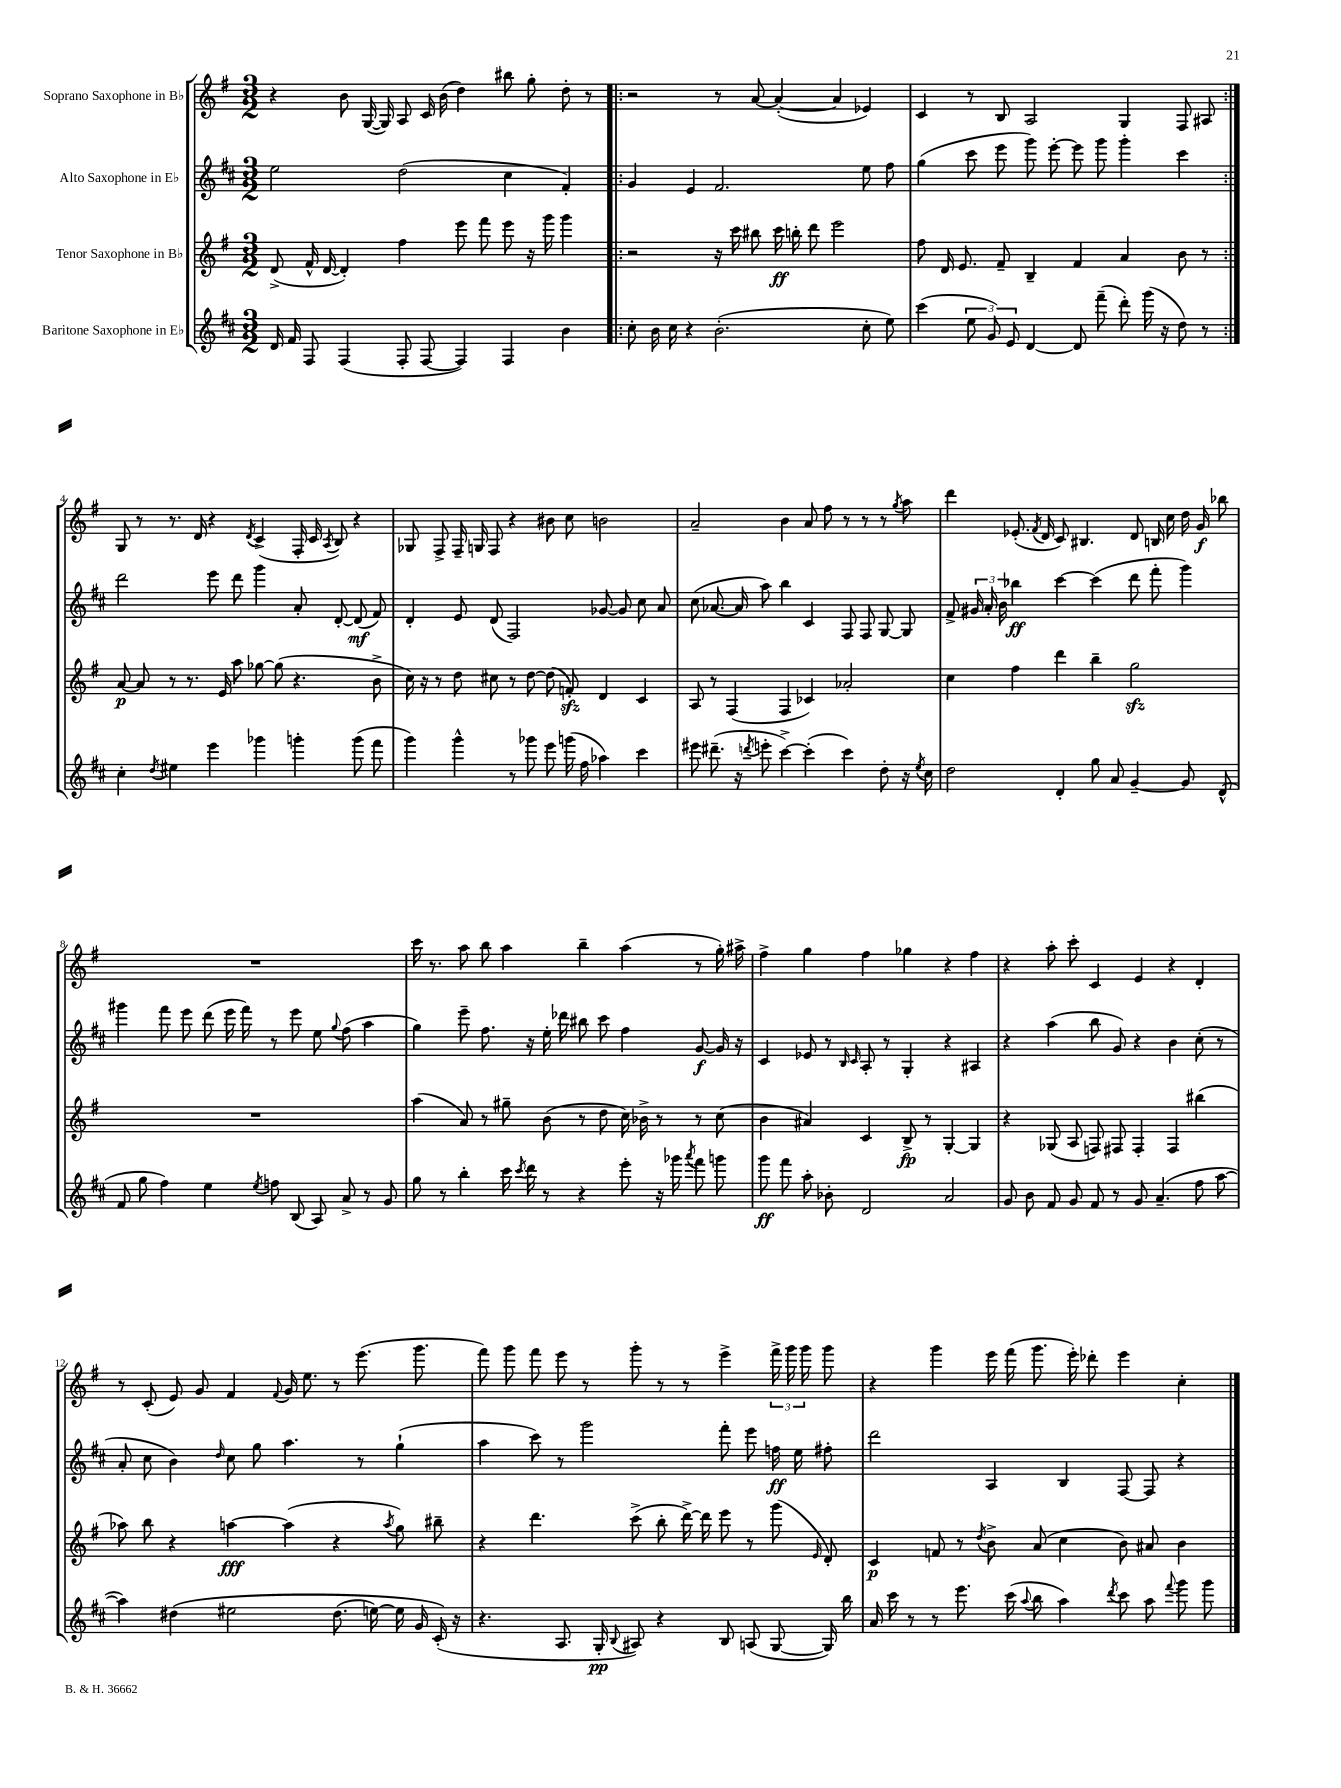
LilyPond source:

<<
\new StaffGroup <<
\new Staff = "s0" \with { instrumentName = "Soprano Saxophone in Bb" } {
    \clef treble \key g \major \numericTimeSignature \time 3/2
    \autoBeamOff r4 b'8 g16~( g16) a8 c'16 b'16( d''4) bis''8 g''8-. d''8-. r8 |
    \repeat volta 2 { r2 r8 a'8~ a'4~-.( a'4 ees'4) |
    c'4 r8 b8 a2 g4 fis8 ais8 | }
    g8 r8 r8. d'16 r4 \acciaccatura { d'8 } c'4->( fis16-. c'16 \acciaccatura { a8 } b8) r4 |
    ges8 fis8-> fis16-- g16 fis8 r4 bis'8 c''8 b'2 |
    a'2-- b'4 a'8 fis''8 r8 r8 r8 \acciaccatura { g''8 } a''8 |
    d'''4 ees'8.-.( \acciaccatura { fis'8 } d'16 c'8) bis4. d'8 b16 c''16 d''16 g'16\f bes''8 |
    R1. |
    c'''16 r8. a''8 b''8 a''4 b''4-- a''4( r8 g''16-.) ais''16-> |
    fis''4-> g''4 fis''4 ges''4 r4 fis''4 |
    r4 a''8-. c'''8-. c'4 e'4 r4 d'4-. |
    r8 c'8-.( e'8) g'8 fis'4 \appoggiatura { fis'8 } g'16 e''8. r8 e'''8.( g'''8. |
    fis'''8) g'''8 fis'''8 e'''8 r8 g'''8-. r8 r8 e'''4-> \tuplet 3/2 { fis'''16-> g'''16 g'''16 } g'''8 |
    r4 g'''4 e'''16 fis'''16( g'''8. e'''16-.) des'''8-. e'''4 c''4-. \bar "|." |
}
\new Staff = "s1" \with { instrumentName = "Alto Saxophone in Eb" } {
    \clef treble \key d \major \numericTimeSignature \time 3/2
    \autoBeamOff e''2 d''2( cis''4 fis'4-.) |
    \repeat volta 2 { g'4 e'4 fis'2. e''8 fis''8 |
    g''4( cis'''8 e'''8 g'''8) e'''8~-. e'''8 g'''8 g'''4-. cis'''4 | }
    d'''2 e'''8 d'''8 g'''4 a'8-. d'8~-. d'8\mf( fis'8) |
    d'4-. e'8 d'8( fis2) ges'8~ ges'8 cis''8 a'8 |
    cis''8( aes'8.~ aes'16 a''8) b''4 cis'4 fis8 fis8 g8~ g8 |
    fis'8-> \tuplet 3/2 { gis'16 a'16-. b'16 } bes''4\ff cis'''4~ cis'''4( d'''8 fis'''8-. g'''4) |
    gis'''4 fis'''8 e'''8 d'''8( e'''16 fis'''16) r8 e'''8 e''8 \appoggiatura { g''8 } fis''8( a''4 |
    g''4) e'''8-- fis''8. r16 e''16-. des'''16 bis''8 cis'''8 fis''4 g'8~\f g'16 r16 |
    cis'4 ees'8 r8 \grace { b16 cis'16 } a8-. r8 g4-. r4 ais4 |
    r4 a''4( b''8 g'8) r4 b'4 cis''8-.( r8 |
    a'8-. cis''8 b'4) \grace { d''16 } cis''8 g''8 a''4. r8 g''4-!( |
    a''4 cis'''8) r8 g'''2 fis'''8-. e'''8 f''16\ff e''16 fis''8-. |
    d'''2 a4 b4 fis8~ fis8 r4 \bar "|." |
}
\new Staff = "s2" \with { instrumentName = "Tenor Saxophone in Bb" } {
    \clef treble \key g \major \numericTimeSignature \time 3/2
    \autoBeamOff d'8->( fis'16-^ d'16~ d'4-.) fis''4 e'''8 fis'''8 e'''8 r16 g'''16 g'''4 |
    \repeat volta 2 { r2 r16 c'''16 bis''8 c'''16\ff b''16-. d'''8 e'''2 |
    fis''8 d'16 e'8. fis'8-- b4-- fis'4 a'4 b'8 r8 | }
    a'8~\p a'8 r8 r8. e'16 a''8 ges''8~ ges''8( r4. b'8-> |
    c''16) r16 r8 d''8 cis''8 r8 d''8~ d''8( f'8-.\sfz) d'4 c'4 |
    a8 r8 fis4( fis4 ces'4) aes'2-. |
    c''4 fis''4 d'''4 b''4-- g''2\sfz |
    R1. |
    a''4( a'8) r8 gis''8-- b'8( r8 d''8 c''16) bes'16-> r8 r8 c''8( |
    b'4 ais'4) c'4 b8->\fp r8 g4~-. g4 |
    r4 ges8( a8 f8) fis8 fis4-. fis4 bis''4( |
    aes''8) b''8 r4 a''4~\fff a''4( r4 \acciaccatura { a''8 } g''8) bis''8-- |
    r4 d'''4. c'''8->( b''8-. d'''16~->) d'''16 e'''8 r8 g'''8( \grace { e'16 } d'8-.) |
    c'4\p f'8 r8 \acciaccatura { d''8 } b'8-> a'8( c''4 b'8) ais'8 b'4 \bar "|." |
}
\new Staff = "s3" \with { instrumentName = "Baritone Saxophone in Eb" } {
    \clef treble \key d \major \numericTimeSignature \time 3/2
    \autoBeamOff d'16 fis'16 fis8 fis4( fis8-. fis8~ fis4) fis4 b'4 |
    \repeat volta 2 { cis''8-. b'16 cis''16 r4 b'2.-.( cis''8-. e''8) |
    cis'''4( \tuplet 3/2 { e''8 g'8) e'8 } d'4~ d'8 fis'''8--( d'''8-.) g'''16( r16 d''8) r8 | }
    cis''4-. \acciaccatura { d''8 } eis''4 e'''4 ges'''4 g'''4-. g'''8( fis'''8 |
    g'''4) g'''4-^ r8 ges'''8 e'''8 g'''16( fis''16 aes''4) cis'''4 |
    eis'''8 dis'''8.--( r16 \acciaccatura { d'''8 } e'''8-. cis'''4~->) cis'''4-.( cis'''4) d''8-. r16 \acciaccatura { e''8 } cis''16 |
    d''2 d'4-. g''8 a'8 g'4~-- g'8 d'8-^( |
    fis'8 g''8 fis''4) e''4 \acciaccatura { e''8 } f''8 b8( a8) a'8-> r8 g'8 |
    g''8 r8 b''4-. cis'''16 \acciaccatura { cis'''8 } d'''16 r8 r4 e'''8-. r16 ges'''16 \acciaccatura { a'''8 } fis'''8 g'''8 |
    g'''8\ff fis'''8 a''8-. bes'8-. d'2 a'2 |
    g'8 b'8 fis'8 g'8 fis'8 r8 g'8 a'4.--( fis''8 a''8~ |
    a''4) dis''4\( eis''2 dis''8.( e''16~) e''16 g'16 cis'16-.(\) r16 |
    r4. a8. g16-.\pp \appoggiatura { b8 } ais8) r4 b8 a8( g8~ g16) b''16 |
    a'16 cis'''16 r8 r8 e'''8. cis'''16( \appoggiatura { a''8 } b''8 a''4) \acciaccatura { d'''8 } cis'''8 a''8 \appoggiatura { fis'''8 } g'''8 g'''8 \bar "|." |
}
>>
>>
